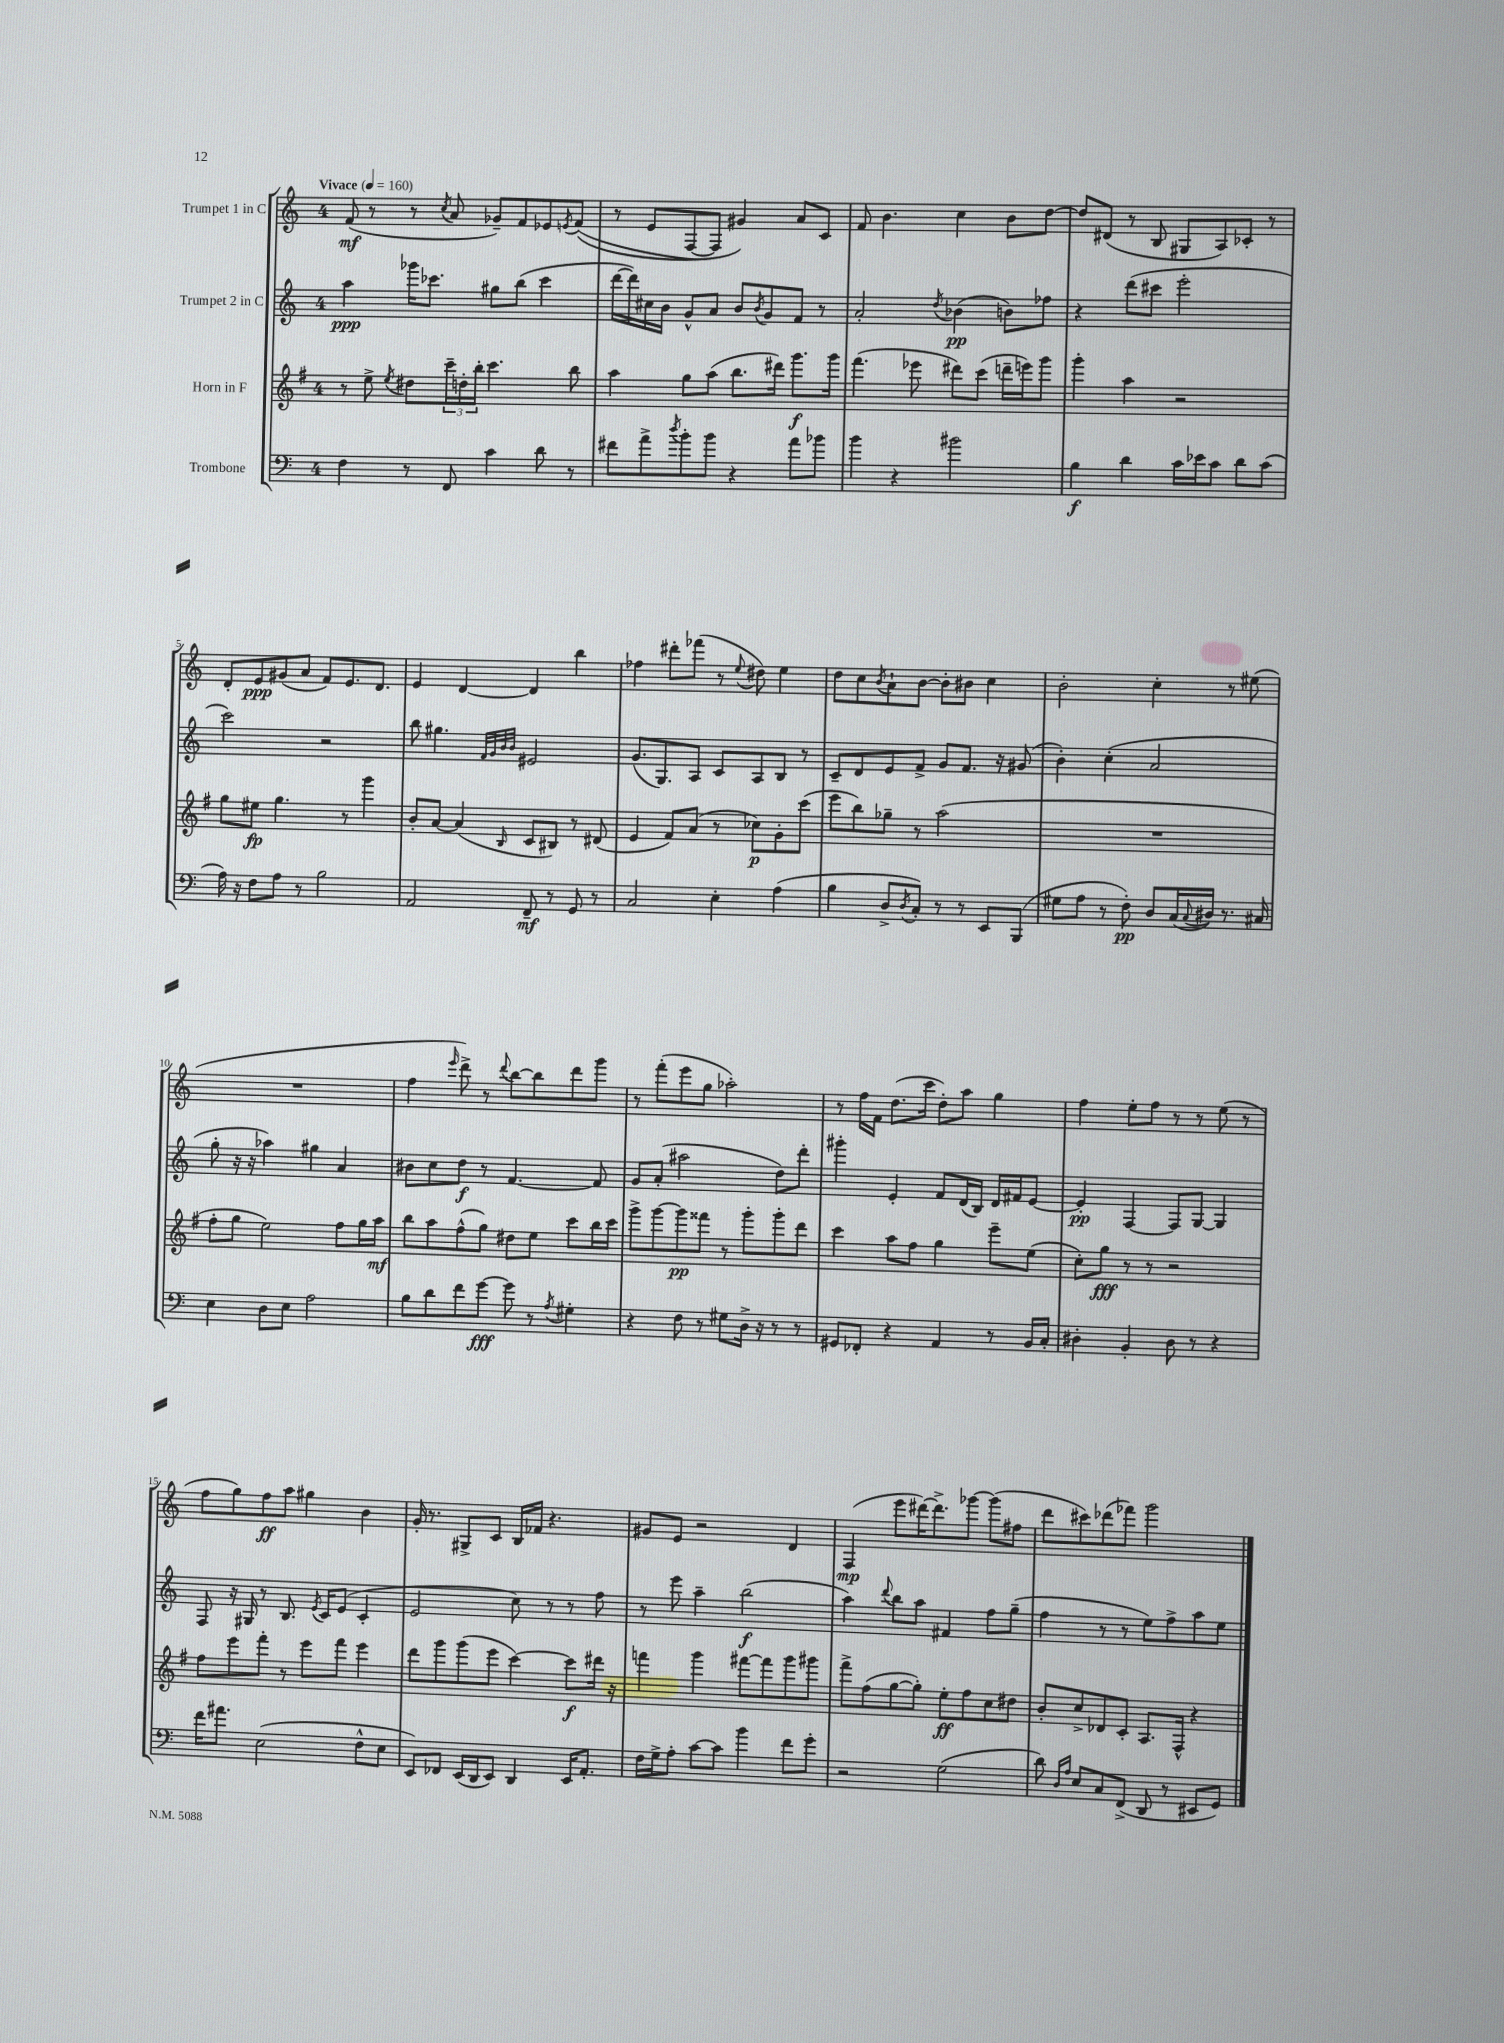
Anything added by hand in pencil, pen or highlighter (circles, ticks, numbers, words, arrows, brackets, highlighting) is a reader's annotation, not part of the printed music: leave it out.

**kern	**kern	**kern	**kern
*staff4	*staff3	*staff2	*staff1
*clefF4	*clefG2	*clefG2	*clefG2
*k[]	*k[f#]	*k[]	*k[]
*M4/4	*M4/4	*M4/4	*M4/4
*MM160	*MM160	*MM160	*MM160
4F	8r	4aa	(8f
.	8ee^	.	8r
.	8qee	.	.
8r	8dd#	16ggg-	8r
.	.	8.ccc-	.
.	.	.	8qcc
8FF	24ccc~	.	8a
.	24dd'	.	.
.	24bb'	.	.
4c	4.ccc	8gg#	8g-~)
.	.	(8bb	8f
8d	.	4ccc-	8e-
.	.	.	8qe
8r	8bb	.	&((8f
=	=	=	=
8f#	4aa	[16ddd	8r
.	.	16ddd])	.
8a^	.	16cc#	8e
.	.	16b	.
8qdd	.	.	.
8b'	8gg	8g^^	[8F
8b	(8aa	8a	8F])
4r	8.bb	8b	4g#&)
.	.	8qb	.
.	.	8g	.
.	16ddd#)	.	.
8a	8.ggg	8f	8a
8b-	.	8r	8c
.	16ggg	.	.
=	=	=	=
4b	(4.fff#	2a'	8f
.	.	.	4.b
4r	.	.	.
.	8eee-	.	.
.	.	8qdd	.
2b#	8ddd#)	(4b-	4cc
.	(8ccc	.	.
.	16ddd~	8b)	8b
.	16eee)	.	.
.	8ggg	8ff-	[8dd
=	=	=	=
4B	4ggg'	4r	8dd]
.	.	.	(8d#
4d	4aa	(8ddd	8r
.	.	8ccc#	8B
16c	2r	2eee'	8G#
16e-	.	.	.
8c	.	.	8A)
8d	.	.	8c-'
(8c	.	.	8r
=	=	=	=
16A)	8gg	2ccc)	8d'
16r	.	.	.
8F	8ee#	.	8e
8A	4.gg	.	(8g#
8r	.	.	8a
2B	.	2r	8f)
.	8r	.	8.e
.	4ggg	.	.
.	.	.	8.d
=	=	=	=
2AA	8b'	8bb	4e
.	[8a	4.gg#	.
.	(4a]	.	[4d
.	.	32qqf	.
.	.	32qqg	.
.	.	32qqb	.
.	16qqB	32qqb	.
8FF~	8c	2e#	4d]
8r	8B#)	.	.
8GG	8r	.	4bb
8r	(8d#	.	.
=	=	=	=
2C	4e	(8.g	4ff-
.	.	8.G)	.
.	8f#)	.	8ddd#'
.	(8a	8A	(8fff-
4E'	8r	8c	8r
.	.	.	8qqee
.	8cc-)	8A	8dd#)
(4A	8g'	8B	4ee
.	(8ccc	8r	.
=	=	=	=
4B	8eee	8c~	8dd
.	8bb)	8d	8cc
.	.	.	8qb
8D^	8gg-~	8e	8a`
8qD	.	.	.
8C')	8r	8f^	[8b
8r	(2aa	8g	8b']
8r	.	8.f	8b#
8EE	.	.	4cc
.	.	16r	.
(8BBB	.	(8g#	.
=	=	=	=
8G#	1r	4b')	2b'
8A	.	.	.
8r	.	(4cc'	.
8F')	.	.	.
8D	.	2a	4cc'
(16C	.	.	.
8qqC	.	.	.
16D#)	.	.	.
8.r	.	.	8r
.	.	.	(8ee#
16C#	.	.	.
=	=	=	=
4E	8ff#'	8gg'	1r
.	8gg	16r	.
.	.	16r	.
8D	2ee)	4aa-)	.
8E	.	.	.
2A	.	4gg#	.
.	8ff#	4a	.
.	16gg	.	.
.	16aa	.	.
=	=	=	=
8B	8bb	8b#	4ff
8d	8aa	8cc	.
.	.	.	16qqeee
8f	(8ff#^^	8dd	8ddd^)
[8g	8gg)	8r	8r
.	.	.	8qqddd
8g]	8dd#	[4.f	[8bb
8r	8ee	.	8bb]
8qA	.	.	.
4G#'	8ccc	.	8ddd
.	16bb	8f]	8ggg
.	16ccc	.	.
=	=	=	=
4r	8ggg^	8g	8r
.	[8ggg	(8a'	(8fff'
8F	8ggg]	2aa#	8eee
8r	8fff##	.	8gg
8G#	8r	.	2aa-')
16D^	8ggg'	.	.
16r	.	.	.
8r	8ggg'	8dd)	.
8r	8ddd	8ddd'	.
=	=	=	=
8GG#	4ccc	4ggg#'	8r
8FF-'	.	.	16ff
.	.	.	16f
4r	8aa	4e'	(8.dd
.	8ff#	.	.
.	.	.	16ccc
4AA	4gg	8f	8dd')
.	.	(16d	8aa
.	.	16B)	.
8r	8eee~	16d	4gg
.	.	16f#	.
16BB	(8ee	[8e	.
16C'	.	.	.
=	=	=	=
4D#'	8cc')	4e']	4ff
.	8gg	.	.
4BB'	8r	[4F	8ee'
.	8r	.	8ff
8D#	2r	8F]	8r
8r	.	[8G	8r
4r	.	4G]	(8ee
.	.	.	8r
=	=	=	=
16f	8ff#	8F	8ff
8.a#	.	.	.
.	8eee	16r	8gg)
.	.	16G#	.
(2E	8fff#'	8r	8ff
.	8r	8.B	8aa
.	8eee	.	4gg#
.	.	8qe	.
.	.	16c	.
.	8fff#	(8e	.
8F^^	4eee	4c'	4b
8E	.	.	.
=	=	=	=
8EE)	8ddd	2e	16g'
.	.	.	8.r
8FF-	8ggg	.	.
(16EE	(8ggg	.	8G#^
16DD	.	.	.
8EE)	8eee	.	8c
4DD	[4ccc)	8cc)	16B
.	.	.	16f-
.	.	8r	4.r
16EE	8ccc]	8r	.
8.AA'	.	.	.
.	16ddd#	8ff	.
.	16r	.	.
=	=	=	=
16F	4fff	8r	8g#
16G^	.	.	.
8A'	.	8eee	8e
[8c	4ggg	4aa~	2r
8c]	.	.	.
4b	[8fff#	(2bb	.
.	8fff#]	.	.
8f	8ggg	.	4d
8g'	8ggg#	.	.
=	=	=	=
2r	8fff#^	4aa)	(4F
.	(8ff#	.	.
.	.	8qqddd	.
.	[8gg	8bb	8eee
.	8gg'])	8aa	[16ddd#)
.	.	.	8.ddd#^]
(2G	8ee'	4f#	.
.	8ff#	.	[8ggg-
.	8cc	8ff	(8ggg-]
.	8dd#	(8gg~	8ff#
=	=	=	=
8d)	8b'	4ff	8ddd
16qqD	.	.	.
16qqA	.	.	.
8E	8cc^	.	8ccc#)
8C	8d-	8r	(8ddd-
(8FF^	8c'	8r	8fff-)
8DD	8.A	8ee)	2ggg
8r	.	8ff^	.
.	16F#^^	.	.
8EE#	4r	8aa	.
8GG)	.	8ee	.
==	==	==	==
*-	*-	*-	*-
